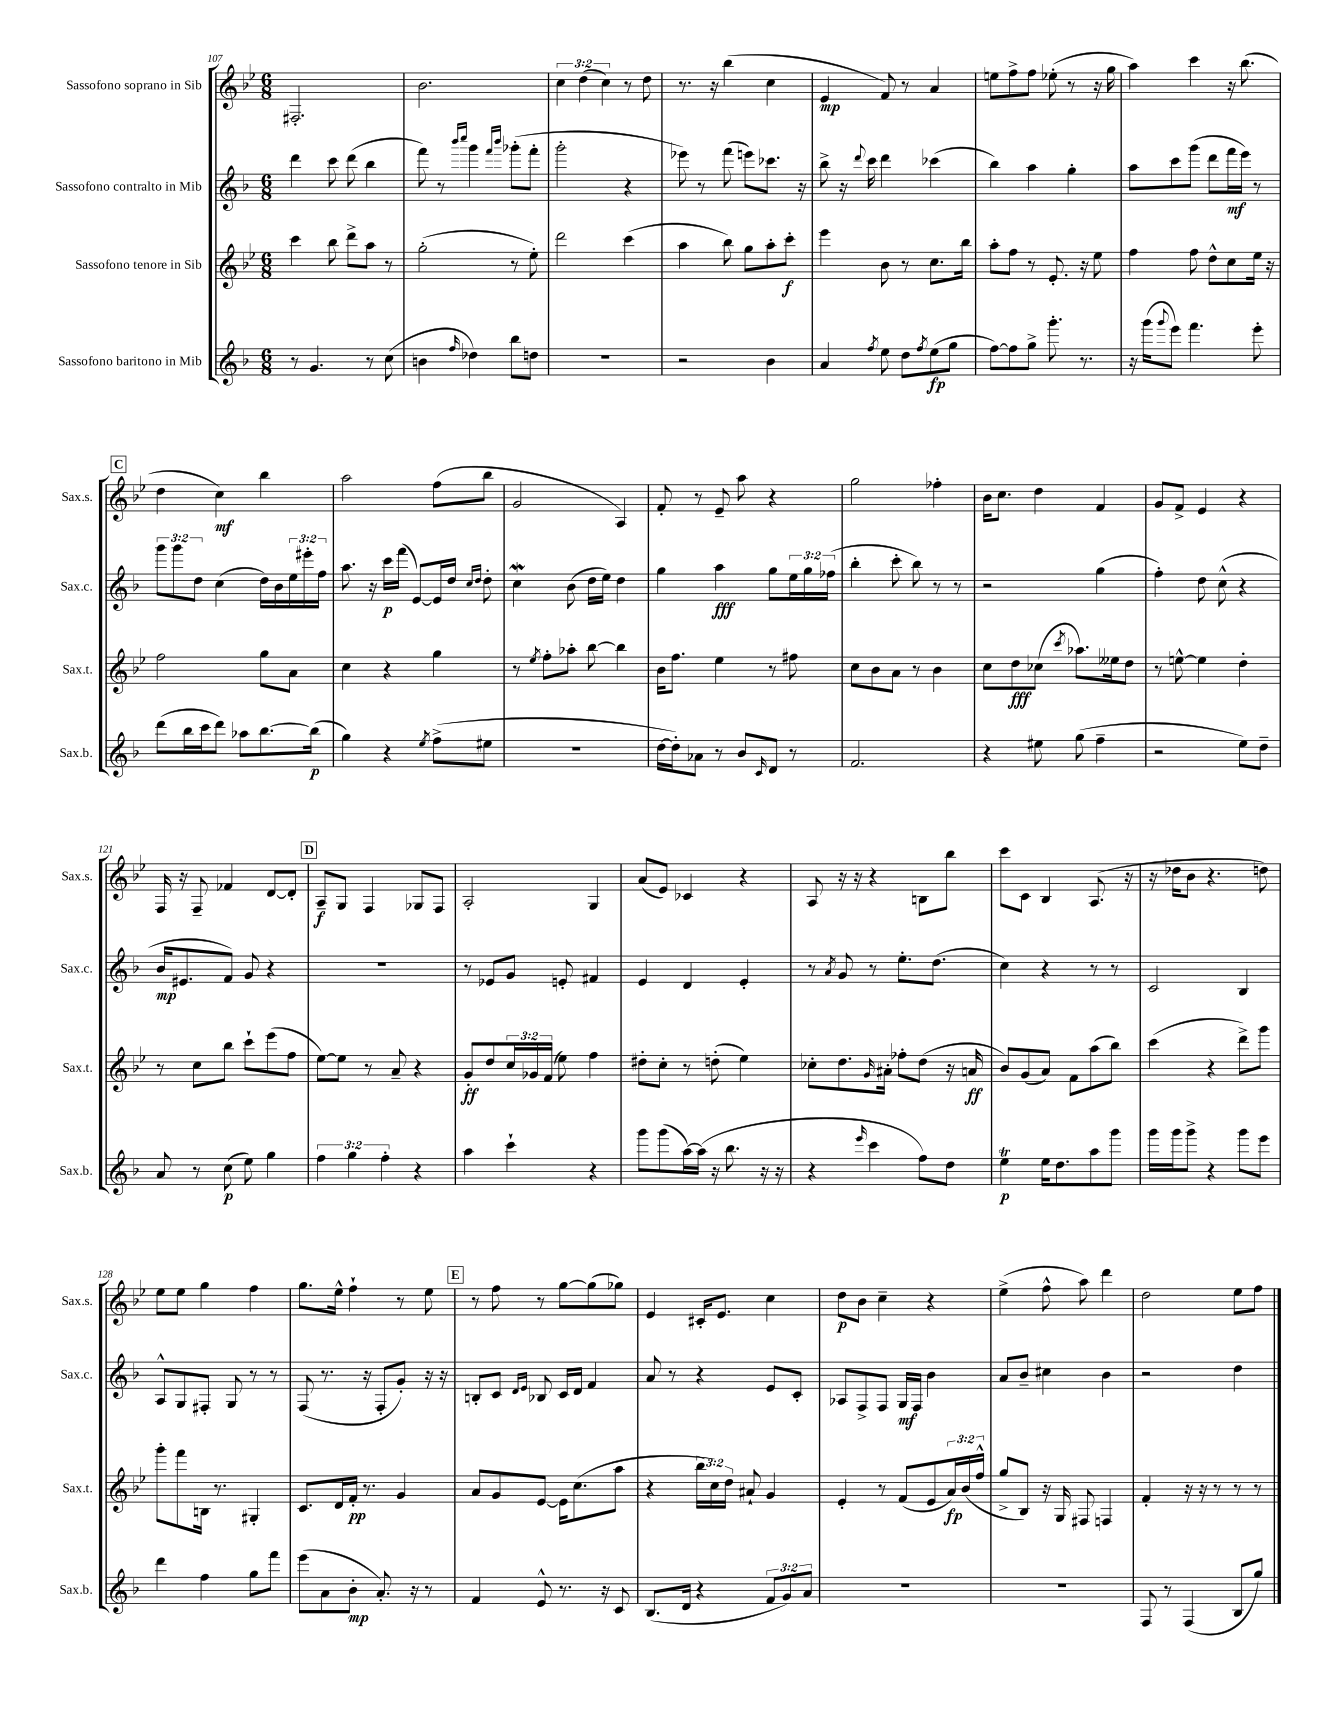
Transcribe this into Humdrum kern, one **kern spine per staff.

**kern	**kern	**kern	**kern
*staff4	*staff3	*staff2	*staff1
*clefG2	*clefG2	*clefG2	*clefG2
*k[b-]	*k[b-e-]	*k[b-]	*k[b-e-]
*M6/8	*M6/8	*M6/8	*M6/8
8r	4ccc	4ddd	2.F#'
4.g	.	.	.
.	8bb-	8ccc	.
.	8ddd^	(8ddd	.
8r	8aa	4bb-	.
(8cc	8r	.	.
=	=	=	=
4b	(2gg'	8fff)	2.b-
.	.	8r	.
.	.	16qqbbb-	.
16qqff	.	16qqcccc	.
4dd-)	.	4ggg	.
.	.	16qqfff	.
.	.	16qqbbb-	.
8bb-	8r	(8ggg-'	.
8dd	8ee-')	8fff'	.
=	=	=	=
2.r	2ddd	2ggg'	6cc
.	.	.	(6dd
.	.	.	6cc)
.	(4ccc	4r	8r
.	.	.	8dd
=	=	=	=
2r	4aa	8eee-)	8.r
.	.	8r	.
.	.	.	16r
.	8bb-)	(8fff	(4bb-
.	8gg	8eee)	.
4b-	8aa'	8.ccc-	4cc
.	8ccc'	.	.
.	.	16r	.
=	=	=	=
4a	4eee-	8bb-^	4e-
.	.	16r	.
.	.	8qqddd	.
.	.	16ccc	.
8qff	.	.	.
8ee	8b-	4ddd	8f)
8dd	8r	.	8r
8qff	.	.	.
(8ee	8.cc	(4ccc-	4a
8gg	.	.	.
.	16bb-	.	.
=	=	=	=
[8ff)	8aa'	4bb-)	8ee
8ff]	8ff	.	8ff^
8gg^	8r	4aa	8ff
8.ggg'	8.e-'	.	(8ee-'
.	.	4gg'	8r
8.r	16r	.	.
.	8ee-	.	16r
.	.	.	16gg
=	=	=	=
16r	4ff	8aa	4aa)
(16ggg	.	.	.
8qqggg	.	.	.
8eee)	.	8ccc	.
4.fff	8ff	(8ggg	4ccc
.	8dd^^	8ddd	.
.	8cc	16fff	16r
.	.	16eee)	(8.bb-
8eee'	16ee-	8r	.
.	16r	.	.
=	=	=	=
(8ddd	2ff	12ggg	4dd
.	.	12ggg	.
16bb-	.	.	.
.	.	12dd	.
16ccc	.	.	.
8ddd)	.	(4cc	4cc)
8aa-	.	.	.
[8.bb-	8gg	16dd)	4bb-
.	.	16b-	.
.	8a	24ee	.
.	.	24eee#'	.
(16bb-]	.	.	.
.	.	24ff	.
=	=	=	=
4gg)	4cc	8.aa	2aa
.	.	16r	.
4r	4r	16ccc	.
.	.	(16fff	.
.	.	[8e)	.
8qee	.	.	.
(8ff^	4gg	16e]	(8ff
.	.	16dd	.
.	.	16qqcc	.
.	.	16qqdd	.
8ee#	.	8dd'	8bb-
=	=	=	=
2.r	8r	4cc	2g
.	8qee-	.	.
.	8ff'	.	.
.	8aa-'	(8b-	.
.	[8bb-	16dd	.
.	.	16ee)	.
.	4bb-]	4dd	4A)
=	=	=	=
[16dd	16b-	4gg	8f'
16dd'])	8.ff	.	.
8a-	.	.	8r
8r	4ee-	4aa	8e-~
8b-	.	.	8aa
16qqc	.	.	.
8d	8r	8gg	4r
8r	8ff#	24ee	.
.	.	24gg	.
.	.	(24ff-	.
=	=	=	=
2.f	8cc	4bb-'	2gg
.	8b-	.	.
.	8a	8ccc'	.
.	8r	8bb-)	.
.	4b-	8r	4ff-'
.	.	8r	.
=	=	=	=
4r	8cc	2r	16b-
.	.	.	8.cc
.	8dd	.	.
8ee#	(8cc-	.	4dd
.	8qccc	.	.
(8gg	8.aa-)	.	.
4ff~	.	(4gg	4f
.	16ee--	.	.
.	8dd	.	.
=	=	=	=
2r	8r	4ff')	8g
.	[8ee^^	.	8f^
.	4ee]	8dd	4e-
.	.	(8cc^^	.
8ee)	4dd'	4r	4r
8dd~	.	.	.
=	=	=	=
8a	8r	16b-	16F
.	.	8.e#	16r
8r	8cc	.	8F~
(8cc	8bb-	8f)	4f-
8ee)	8ccc`	8g	.
4gg	(8eee-	4r	[8d
.	8ff	.	8d']
=	=	=	=
6ff	[8ee-)	2.r	8A~
.	8ee-]	.	8G
6gg	.	.	.
.	8r	.	4F
6ff'	.	.	.
.	8a~	.	.
4r	4r	.	8G-
.	.	.	8F
=	=	=	=
4aa	8g'	8r	2A'
.	8dd	8e-	.
4ccc`	24cc	8g	.
.	24g-	.	.
.	(24f	.	.
.	8ee-)	8e'	.
4r	4ff	4f#	4G
=	=	=	=
8ggg	8dd#'	4e	(8a
(8ggg	8cc'	.	8e-)
[16aa)	8r	4d	4c-
(16aa]	.	.	.
16r	(8dd'	.	.
8.bb-	.	.	.
.	4ee-)	4e'	4r
16r	.	.	.
16r	.	.	.
=	=	=	=
4r	8cc-'	8r	8A
.	.	8qa	.
.	8.dd	8g	16r
.	.	.	16r
16qqeee	.	.	.
4ccc	.	8r	4r
.	16qqg	.	.
.	16a#'	.	.
.	8ff-'	8.ee'	.
8ff)	(8dd	.	8B
.	.	(8.dd	.
8dd	16r	.	8bb-
.	16a	.	.
=	=	=	=
4ee	8b-)	4cc)	8ccc
.	(8g	.	8c
16ee	8a)	4r	4B-
8.dd	.	.	.
.	8f	.	.
8aa	(8aa	8r	(8.A
8ggg	8bb-)	8r	.
.	.	.	16r
=	=	=	=
16ggg	(4ccc	2c	16r
16ggg	.	.	16dd-
8ggg^	.	.	8b-
4r	4r	.	4.r
8ggg	8ddd^)	4B-	.
8eee	8ggg	.	8dd)
=	=	=	=
4ddd	8ggg'	8A^^	8ee-
.	8fff	8G	8ee-
4ff	16B	8F#'	4gg
.	8.r	.	.
.	.	8G	.
8gg	4G#'	8r	4ff
8fff	.	8r	.
=	=	=	=
(8eee	8.c	(8F	8.gg
8a	.	8.r	.
.	16d	.	16ee-^^
8b-'	16f'	.	4ff`
.	8.r	16r	.
8.a')	.	8F'	.
.	4g	8g')	8r
16r	.	.	.
8r	.	16r	8ee-
.	.	16r	.
=	=	=	=
4f	8a	8B'	8r
.	8g	8c	8ff
.	.	16qqd	.
.	.	16qqe	.
8e^^	[8e-	8B-	8r
8.r	16e-]	16c	[8gg
.	(8.cc	16d	.
.	.	4f	(8gg]
16r	.	.	.
8c	8aa	.	8gg-)
=	=	=	=
(8.B-	4r	8a	4e-
.	.	8r	.
16d	.	.	.
4r	24bb-	4r	16c#'
.	24cc)	.	.
.	.	.	8.e-
.	24dd	.	.
.	8a#`	.	.
12f	4g	8e	4cc
12g)	.	.	.
.	.	8c'	.
12a	.	.	.
=	=	=	=
2.r	4e-'	8A-	8dd
.	.	8F^	8b-
.	8r	8F	4cc~
.	(8f	16G	.
.	.	16F	.
.	8e-	4b-	4r
.	24a)	.	.
.	(24b-	.	.
.	24ff^^	.	.
=	=	=	=
2.r	8gg^	8a	(4ee-^
.	8B-)	8b-~	.
.	16r	4cc#	8ff^^
.	16G	.	.
.	8F#	.	8aa)
.	4F	4b-	4ddd
=	=	=	=
8F	4f'	2r	2dd
8r	.	.	.
(4F	16r	.	.
.	16r	.	.
.	8r	.	.
8B-	8r	4dd	8ee-
8gg)	8r	.	8ff
==	==	==	==
*-	*-	*-	*-
